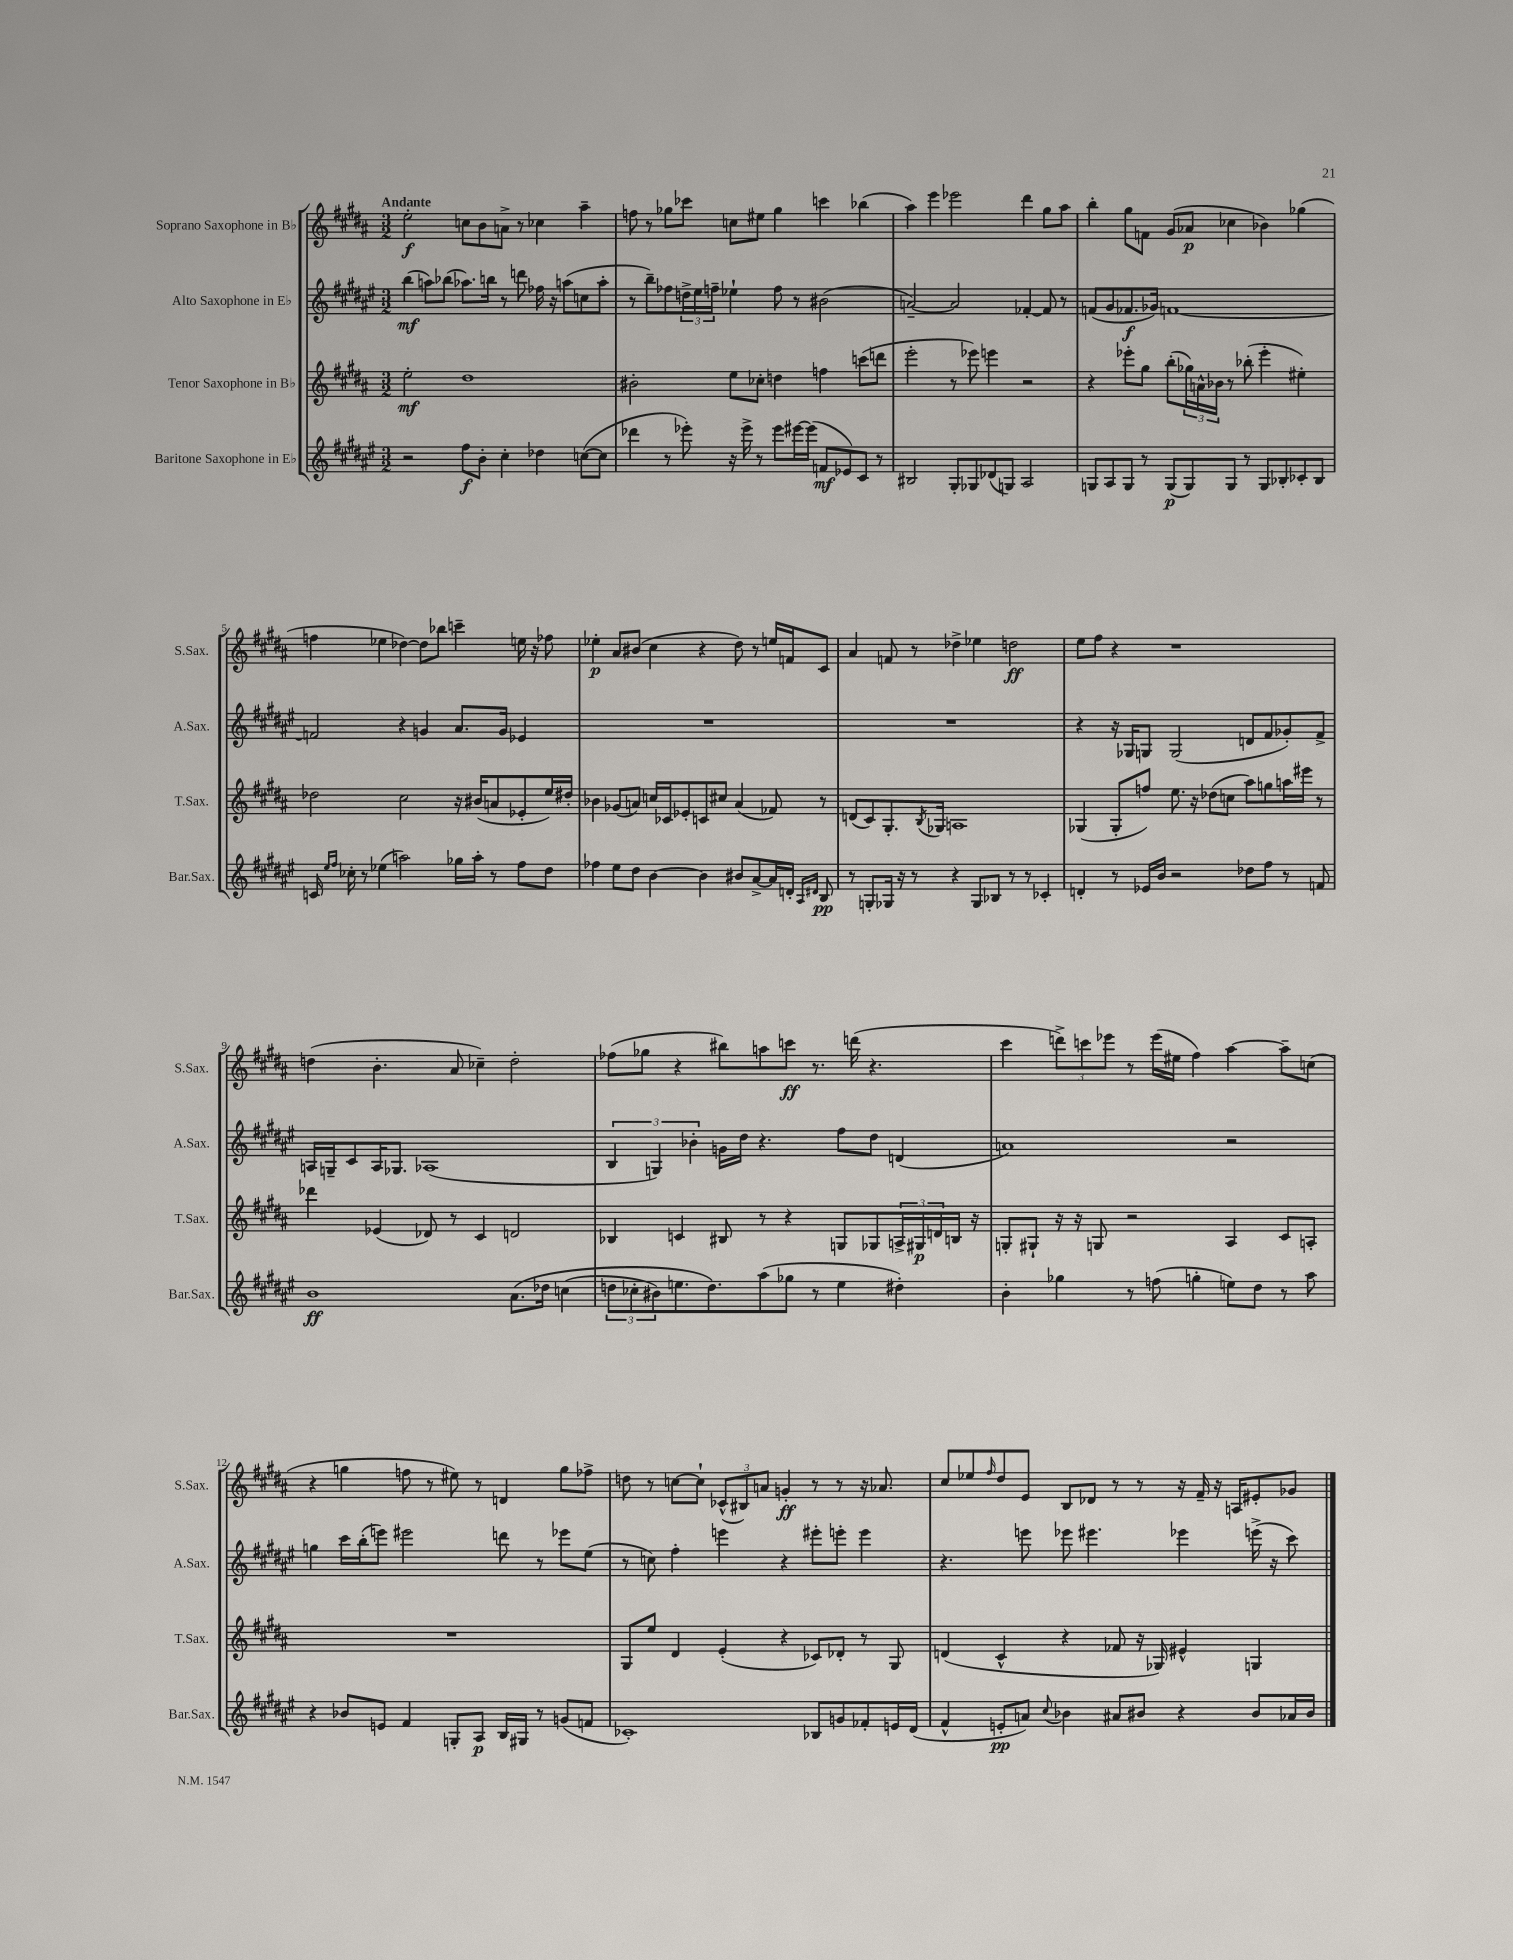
<<
\new StaffGroup <<
\new Staff = "s0" \with { instrumentName = "Soprano Saxophone in Bb" shortInstrumentName = "S.Sax." } {
    \clef treble \key b \major \numericTimeSignature \time 3/2 \tempo "Andante"
    e''2-.\f c''8 b'8 a'8-> r8 ces''4 ais''4-- |
    f''8 r8 ges''8 ces'''8 c''8 eis''8 ges''4 c'''4 bes''4( |
    ais''4) e'''4 ees'''2 dis'''4 gis''8 ais''8 |
    b''4-. gis''8 f'8 gis'8( aes'8\p ces''4 bes'4) ges''4( |
    f''4 ees''4 des''4~) des''8 bes''8 c'''4-- e''16 r16 fes''8 |
    ees''4-.\p ais'8 bis'8( cis''4 r4 dis''8) r8 e''16 f'16 cis'8 |
    ais'4 f'8 r8 des''4-> ees''4 d''2\ff |
    e''8 fis''8 r4 r1 |
    d''4( b'4.-. ais'8 ces''4--) d''2-. |
    fes''8( ges''8 r4 bis''8) a''8 c'''8\ff r8. d'''16( r4. |
    cis'''4 \tuplet 3/2 { d'''8->) c'''8 ees'''8 } r8 ees'''16( eis''16 fis''4) ais''4~ ais''8-- c''8( |
    r4 g''4 f''8 r8 eis''8) r8 d'4 g''8 fes''8-> |
    d''8 r8 c''8~ c''8-! \tuplet 3/2 { ces'8-^( bis8) a'8 } g'4-.\ff r8 r8 r16 aes'8. |
    cis''8 ees''8 \grace { fis''16 } dis''8 e'8 b8 des'8 r8 r8 r16 fis'16-- r16 a16 eis'8-. ges'8 \bar "|." |
}
\new Staff = "s1" \with { instrumentName = "Alto Saxophone in Eb" shortInstrumentName = "A.Sax." } {
    \clef treble \key fis \major \numericTimeSignature \time 3/2
    b''4\mf( a''8) bes''8( aes''8.) b''16 r8 d'''8 fes''16 r16 a''8( c''8 a''8-. |
    r8 b''8--) fes''8 \tuplet 3/2 { d''16-> eis''16 f''16-- } ees''4-! f''8 r8 bis'2( |
    a'2~--) a'2 fes'4~-. fes'8 r8 |
    f'8( gis'8 fes'8.\f ges'16) f'1~ |
    f'2 r4 g'4 ais'8. g'16 ees'4 |
    R1. |
    R1. |
    r4 r16 ges16 g8 g2( d'8 fis'8 ges'8-.) fis'8-> |
    a16 g16-- cis'8 a16 ges8. aes1( |
    \tuplet 3/2 { b4 g4) bes'4-. } g'16 dis''16 r4. fis''8 dis''8 d'4( |
    a'1) r2 |
    g''4 cis'''16 b''16-.( e'''8) eis'''2 d'''8 r8 ees'''8 eis''8( |
    r8 c''8) fis''4-. e'''4 r4 eis'''8-. e'''8-. e'''4 |
    r4. e'''8 ees'''8 eis'''4. ees'''4 e'''16->( r16 cis'''8) \bar "|." |
}
\new Staff = "s2" \with { instrumentName = "Tenor Saxophone in Bb" shortInstrumentName = "T.Sax." } {
    \clef treble \key b \major \numericTimeSignature \time 3/2
    e''2-.\mf dis''1 |
    bis'2-. e''8 ces''8-. d''4 f''4 c'''8( d'''8 |
    e'''2-. r8 ees'''8) e'''4 r2 |
    r4 ees'''8-. gis''8 b''8-.( \tuplet 3/2 { ges''16) a'16-^ bes'16 } r8 bes''8-.( ees'''4-. eis''4-.) |
    des''2 cis''2 r16 bis'16( a'8 ees'8-. e''16) dis''16-. |
    bes'4 ges'8( a'8) c''16 ces'16 ees'8-. c'8 cis''8 a'4( fes'8) r8 |
    d'8( cis'8) gis8.-. \acciaccatura { b8 } ges16 a1 |
    ges4( ges8-. f''8) e''8. r16 des''8( c''8 ais''8) g''8 a''16 eis'''16 r8 |
    des'''4 ees'4( des'8) r8 cis'4 d'2 |
    bes4 c'4 bis8 r8 r4 g8 ges8 \tuplet 3/2 { a16-> gis16\p d'16 } b16 r16 |
    g8-. gis8-! r16 r16 g8 r2 ais4 cis'8 a8-. |
    R1. |
    gis8 e''8 dis'4 e'4-.( r4 ces'8) des'8-. r8 gis8 |
    d'4( cis'4-^ r4 fes'8 r16 ges16) eis'4-^ g4 \bar "|." |
}
\new Staff = "s3" \with { instrumentName = "Baritone Saxophone in Eb" shortInstrumentName = "Bar.Sax." } {
    \clef treble \key fis \major \numericTimeSignature \time 3/2
    r2 fis''8\f b'8-. cis''4-. des''4 c''8~( c''8 |
    des'''4 r8 ees'''8-.) r16 ees'''16-> r8 ees'''8 eis'''16~ eis'''16( f'8\mf ees'8) cis'8 r8 |
    bis2 gis8-. ges8 des'8( g8) ais2 |
    g8 ais8 g8 r8 g8\p( g8) g8 r8 g8 bes8-. ces'8-. bes8 |
    c'16 \grace { eis''16 fis''16 } ces''16-. r8 ees''4( a''2) ges''16 a''16-. r8 fis''8 dis''8 |
    fes''4 eis''8 dis''8 b'4~ b'4 bis'8 ais'8~-> ais'16 d'16-. \grace { ais16 dis'16 } b8\pp |
    r8 g8-. ges16 r16 r8 r4 ges8 bes8 r8 r8 ces'4-. |
    d'4-. r8 ees'16 b'16 r2 des''8 fis''8 r8 f'8 |
    b'1\ff ais'8.\( des''16 c''4( |
    \tuplet 3/2 { d''8 ces''8-. bis'8) } e''8. d''8.\) ais''8( ges''8 r8 e''4 dis''4-.) |
    b'4-. ges''4 r8 f''8( g''4-. e''8) dis''8 r8 ais''8 |
    r4 bes'8 e'8 fis'4 g8-. ais8\p b16 gis16 r8 g'8( f'8 |
    ces'1-.) bes8 g'8 fes'8-. e'16 dis'16( |
    fis'4-^ e'8-.\pp a'8) \appoggiatura { cis''8 } bes'4 ais'8 bis'8 r4 bis'8 aes'16 bis'16 \bar "|." |
}
>>
>>
